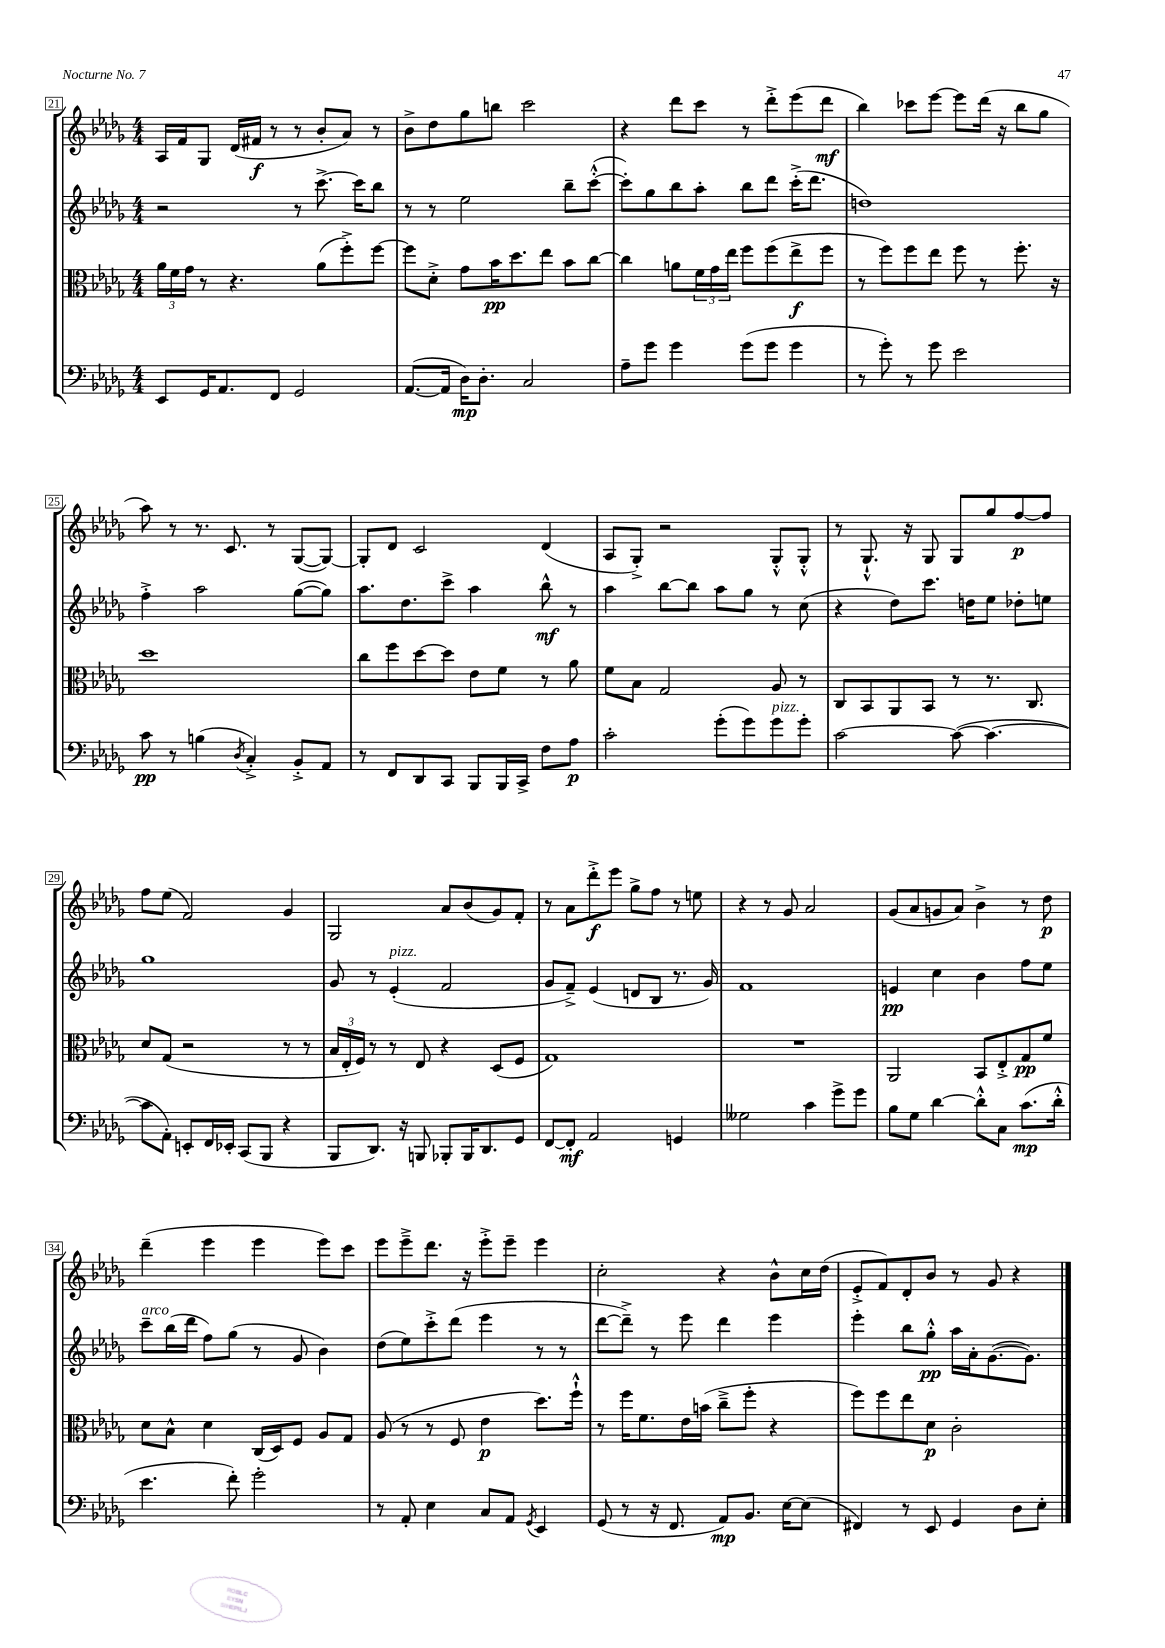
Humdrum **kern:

**kern	**dynam	**kern	**dynam	**kern	**dynam	**kern	**dynam
*part4	*part4	*part3	*part3	*part2	*part2	*part1	*part1
*staff4	*staff4	*staff3	*staff3	*staff2	*staff2	*staff1	*staff1
*clefF4	*	*clefC3	*	*clefG2	*	*clefG2	*
*k[b-e-a-d-g-]	*	*k[b-e-a-d-g-]	*	*k[b-e-a-d-g-]	*	*k[b-e-a-d-g-]	*
*M4/4	*	*M4/4	*	*M4/4	*	*M4/4	*
=21	=21	=21	=21	=21	=21	=21	=21
8EE-/L	.	24a-\LL	.	2r	.	16A-/LL	.
.	.	24f\	.	.	.	.	.
.	.	.	.	.	.	16f/J	.
.	.	24g-\JJ	.	.	.	.	.
16GG-/K	.	8r	.	.	.	8G-/J	.
8.AA-/	.	.	.	.	.	.	.
.	.	4.r	.	.	.	(16d-/LL	.
.	.	.	.	.	.	16f#X/JJ	f
8FF/J	.	.	.	.	.	8r	.
2GG-/	.	.	.	8r	.	8r	.
.	.	(8a-\L	.	[8.ccc^\	.	8b-'/L	.
.	.	8ff'^\)	.	.	.	8a-/J)	.
.	.	.	.	16ccc\KL]	.	.	.
.	.	[8ff\J	.	8bb-\J	.	8r	.
=22	=22	=22	=22	=22	=22	=22	=22
([8.AA-/L	.	8ff\L]	.	8r	.	8b-^\L	.
.	.	8d-'^\J	.	8r	.	8dd-\	.
16AA-/Jk]	.	.	.	.	.	.	.
16D-\KL)	mp	8g-\L	.	2ee-\	.	8gg-\	.
8.D-'\J	.	.	.	.	.	.	.
.	.	16b-\K	pp	.	.	8bbn\J	.
.	.	8.dd-\	.	.	.	.	.
2C/	.	.	.	.	.	2ccc\	.
.	.	8ee-\J	.	.	.	.	.
.	.	8b-\L	.	8bb-~\L	.	.	.
.	.	[8cc\J	.	([8ccc'^^\J	.	.	.
=23	=23	=23	=23	=23	=23	=23	=23
8A-~\L	.	4cc\]	.	8ccc'\L])	.	4r	.
8g-\J	.	.	.	8gg-\	.	.	.
4g-\	.	8an\L	.	8bb-\	.	8ddd-\L	.
.	.	24f\L	.	8aa-'\J	.	8ccc\J	.
.	.	24g-\	.	.	.	.	.
.	.	24ee-\JJ	.	.	.	.	.
(8g-\L	.	8ff\L	.	8bb-\L	.	8r	.
8g-\J	.	(8ff\	.	8ddd-\J	.	8ddd-'^\L	.
4g-\	.	8ee-^\	f	(16ccc'^\KL	.	(8eee-\	.
.	.	.	.	8.ddd-\J	.	.	.
.	.	8ff\J	.	.	.	8ddd-\J	mf
=24	=24	=24	=24	=24	=24	=24	=24
8r	.	8r	.	1ddn)	.	4bb-\)	.
8g-'\)	.	8ff\L)	.	.	.	.	.
8r	.	8ff\	.	.	.	8ccc-X\L	.
8g-\	.	8ee-\J	.	.	.	[8eee-\J	.
2e-\	.	8ff\	.	.	.	8eee-\L]	.
.	.	8r	.	.	.	(16ddd-\Jk	.
.	.	.	.	.	.	16r	.
.	.	8.ff'\	.	.	.	8bb-\L	.
.	.	.	.	.	.	8gg-\J	.
.	.	16r	.	.	.	.	.
!!LO:LB:g=z
=25	=25	=25	=25	=25	=25	=25	=25
8c\	pp	1dd-	.	4ff'^\	.	8aa-\)	.
8r	.	.	.	.	.	8r	.
(4Bn\	.	.	.	2aa-\	.	8.r	.
.	.	.	.	.	.	8.c/	.
8qD-/	.	.	.	.	.	.	.
4C'^/)	.	.	.	.	.	.	.
.	.	.	.	.	.	8r	.
8BB-'^/L	.	.	.	([8gg-\L	.	([8G-/L	.
8AA-/J	.	.	.	8gg-\J])	.	8G-/J_)	.
=26	=26	=26	=26	=26	=26	=26	=26
8r	.	8cc\L	.	8.aa-\L	.	8G-'/L]	.
8FF/L	.	8ff\	.	.	.	8d-/J	.
.	.	.	.	8.dd-\	.	.	.
8DD-/	.	[8dd-\	.	.	.	2c/	.
8CC/J	.	8dd-\J]	.	8ccc^\J	.	.	.
8BBB-/L	.	8e-\L	.	4aa-\	.	.	.
16BBB-/L	.	8f\J	.	.	.	.	.
16CC^/JJ	.	.	.	.	.	.	.
8F\L	.	8r	.	8bb-^^\	mf	(4d-/	.
8A-\J	p	8a-\	.	8r	.	.	.
=27	=27	=27	=27	=27	=27	=27	=27
2c'\	.	8f\L	.	4aa-\	.	8A-/L	.
.	.	8B-\J	.	.	.	8G-'^/J)	.
.	.	2G-/	.	[8bb-\L	.	2r	.
.	.	.	.	8bb-\J]	.	.	.
(8g-'\L	.	.	.	8aa-\L	.	.	.
8g-\)	.	.	.	8gg-\J	.	.	.
!LO:TX:a:i:t=pizz.	!	!	!	!	!	!	!
8g-\	.	8A-/	.	8r	.	8G-'^^/L	.
8g-'\J	.	8r	.	(8cc\	.	8G-'^^/J	.
=28	=28	=28	=28	=28	=28	=28	=28
[2c\	.	8C/L	.	4r	.	8r	.
.	.	8BB-/	.	.	.	8.G-`^^/	.
.	.	8AA-/	.	8dd-\L)	.	.	.
.	.	.	.	.	.	16r	.
.	.	8BB-/J	.	8.ccc\J	.	8G-/	.
(8c\_	.	8r	.	.	.	8G-/L	.
.	.	.	.	16ddn\KL	.	.	.
4.c\_	.	8.r	.	8ee-\J	.	8gg-/	.
.	.	.	.	8dd-X'\L	.	[8ff/	p
.	.	8.C/	.	.	.	.	.
.	.	.	.	8een\J	.	8ff/J]	.
!!LO:LB:g=z
=29	=29	=29	=29	=29	=29	=29	=29
8c\L]	.	8d-/L	.	1gg-	.	8ff\L	.
8AA-'\J)	.	(8G-/J	.	.	.	(8ee-\J	.
8EEn'/L	.	2r	.	.	.	2f/)	.
16FF/L	.	.	.	.	.	.	.
16EE-X'/JJ	.	.	.	.	.	.	.
(8CC/L	.	.	.	.	.	.	.
8BBB-/J	.	.	.	.	.	.	.
4r	.	8r	.	.	.	4g-/	.
.	.	8r	.	.	.	.	.
=30	=30	=30	=30	=30	=30	=30	=30
8BBB-/L	.	24B-/LL	.	8g-/	.	2G-/	.
.	.	24E-'/	.	.	.	.	.
.	.	24F/JJ)	.	.	.	.	.
8.DD-/J)	.	8r	.	8r	.	.	.
!	!	!	!	!LO:TX:a:i:t=pizz.	!	!	!
.	.	8r	.	(4e-'/	.	.	.
16r	.	.	.	.	.	.	.
8BBBn/	.	8E-/	.	.	.	.	.
8BBB-X'/L	.	4r	.	2f/	.	8a-/L	.
16BBB-/K	.	.	.	.	.	(8b-/	.
8.DD-/	.	.	.	.	.	.	.
.	.	(8D-/L	.	.	.	8g-/)	.
8GG-/J	.	8F/J	.	.	.	8f'/J	.
=31	=31	=31	=31	=31	=31	=31	=31
[8FF/L	.	1G-)	.	8g-/L	.	8r	.
8FF'/J]	mf	.	.	8f~^/J)	.	8a-\L	.
2AA-/	.	.	.	(4e-/	.	8ddd-'^\	f
.	.	.	.	.	.	8eee-\J	.
.	.	.	.	8dn/L	.	8gg-^\L	.
.	.	.	.	8B-/J	.	8ff\J	.
4GGn/	.	.	.	8.r	.	8r	.
.	.	.	.	.	.	8een\	.
.	.	.	.	16g-/)	.	.	.
=32	=32	=32	=32	=32	=32	=32	=32
2G--X\	.	1r	.	1f	.	4r	.
.	.	.	.	.	.	8r	.
.	.	.	.	.	.	8g-/	.
4c\	.	.	.	.	.	2a-/	.
8g-^\L	.	.	.	.	.	.	.
8g-\J	.	.	.	.	.	.	.
=33	=33	=33	=33	=33	=33	=33	=33
8B-\L	.	2AA-/	.	4en/	pp	(8g-/L	.
8G-\J	.	.	.	.	.	8a-/	.
[4d-\	.	.	.	4cc\	.	8gn/	.
.	.	.	.	.	.	8a-/J)	.
8d-'^^\L]	.	8BB-/L	.	4b-\	.	4b-^\	.
8C\J	.	8E-'^/	.	.	.	.	.
(8.c\L	mp	8G-/	pp	8ff\L	.	8r	.
.	.	8f/J	.	8ee-\J	.	8dd-\	p
16d-'^^\Jk	.	.	.	.	.	.	.
!!LO:LB:g=z
=34	=34	=34	=34	=34	=34	=34	=34
!	!	!	!	!LO:TX:a:i:t=arco	!	!	!
4.e-\	.	8d-\L	.	8ccc~\L	.	(4ddd-~\	.
.	.	8B-^^\J	.	(16bb-\L	.	.	.
.	.	.	.	16ddd-\JJ	.	.	.
.	.	4d-\	.	8ff\L)	.	4eee-\	.
8f'\)	.	.	.	(8gg-\J	.	.	.
2g-'\	.	(16C/LL	.	8r	.	4eee-\	.
.	.	16D-/J)	.	.	.	.	.
.	.	8F/J	.	8g-/	.	.	.
.	.	8A-/L	.	4b-\)	.	8eee-\L)	.
.	.	8G-/J	.	.	.	8ccc\J	.
=35	=35	=35	=35	=35	=35	=35	=35
8r	.	(8A-/	.	(8dd-\L	.	8eee-\L	.
8AA-'/	.	8r	.	8ee-\)	.	8eee-~^\	.
4E-\	.	8r	.	8ccc'^\	.	8.ddd-\J	.
.	.	8F/	.	(8ddd-\J	.	.	.
.	.	.	.	.	.	16r	.
8C/L	.	4e-\	p	4eee-\	.	8eee-'^\L	.
8AA-/J	.	.	.	.	.	8eee-~\J	.
8qGG-/	.	.	.	.	.	.	.
4EE-/	.	8.dd-\L)	.	8r	.	4eee-\	.
.	.	.	.	8r	.	.	.
.	.	16ff`^^\Jk	.	.	.	.	.
=36	=36	=36	=36	=36	=36	=36	=36
(8GG-/	.	8r	.	[8ddd-\L	.	2cc'\	.
8r	.	16ff\KL	.	8ddd-~^\J])	.	.	.
.	.	8.f\	.	.	.	.	.
16r	.	.	.	8r	.	.	.
8.FF/	.	.	.	.	.	.	.
.	.	16e-\L	.	8eee-\	.	.	.
.	.	(16bn\JJ	.	.	.	.	.
8AA-/L)	mp	8cc~^\L	.	4ddd-\	.	4r	.
8.BB-/J	.	8ff'\J	.	.	.	.	.
.	.	4r	.	4eee-\	.	8b-^^\L	.
[16E-\KL	.	.	.	.	.	.	.
(8E-\J]	.	.	.	.	.	16cc\L	.
.	.	.	.	.	.	(16dd-\JJ	.
=37	=37	=37	=37	=37	=37	=37	=37
4FF#X/)	.	8ff\L)	.	4eee-'\	.	8e-'^/L	.
.	.	8ff\	.	.	.	8f/)	.
8r	.	8ee-\	.	8bb-\L	.	8d-'/	.
8EE-/	.	8d-\J	p	8gg-'^^\J	pp	8b-/J	.
4GG-/	.	2c'\	.	16aa-\LL	.	8r	.
.	.	.	.	16a-'\J	.	.	.
.	.	.	.	([8.g-\	.	8g-/	.
8D-\L	.	.	.	.	.	4r	.
.	.	.	.	8.g-\J])	.	.	.
8E-'\J	.	.	.	.	.	.	.
==	==	==	==	==	==	==	==
*-	*-	*-	*-	*-	*-	*-	*-
